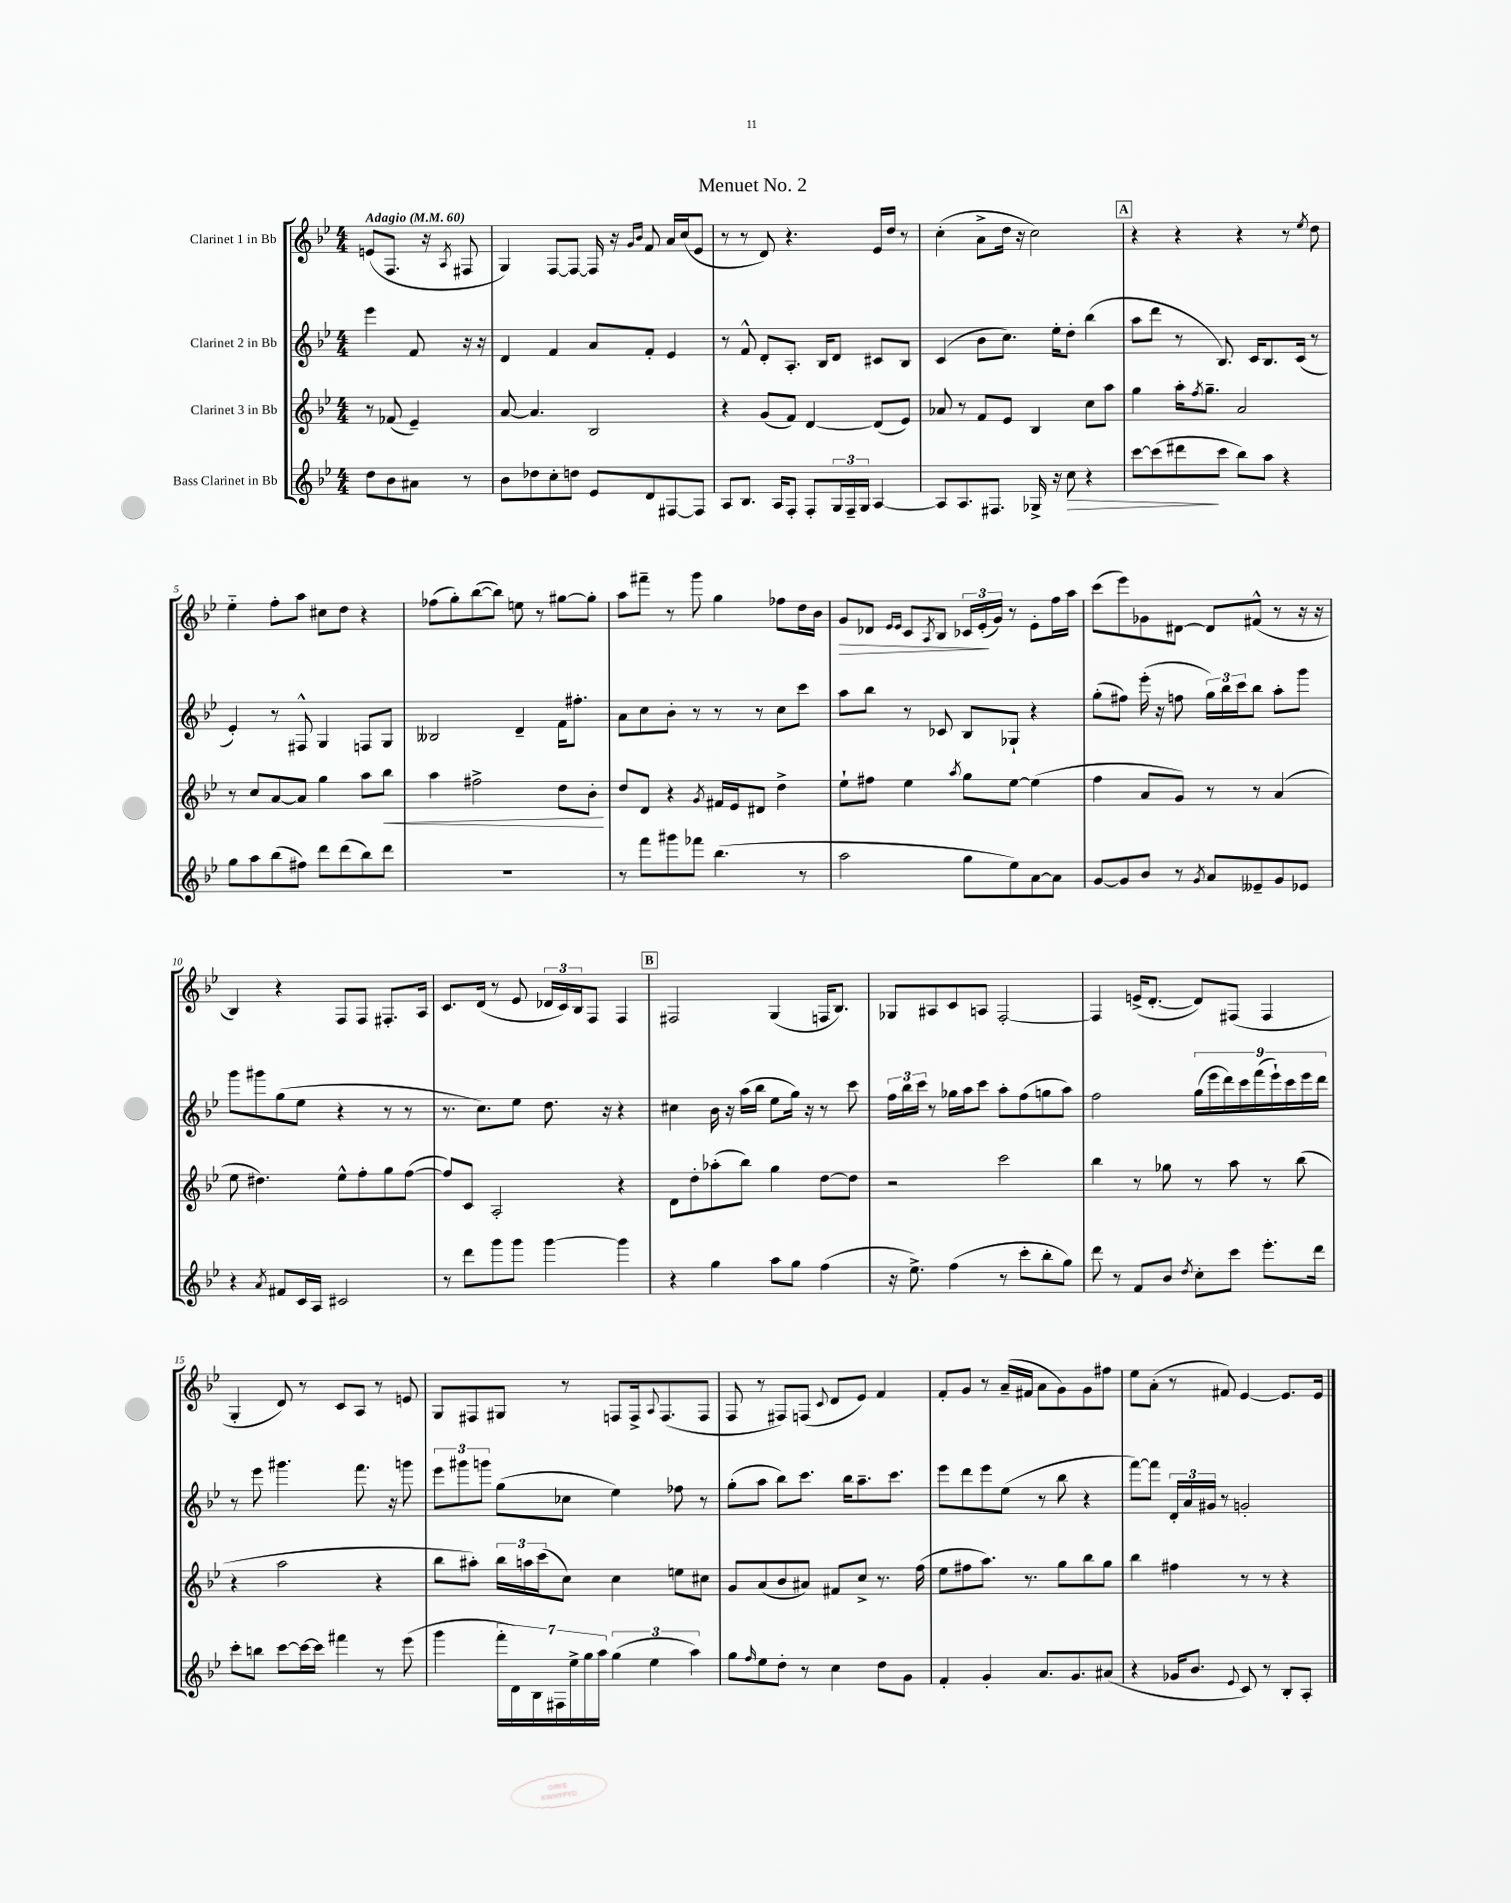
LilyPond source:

\header { title = "Menuet No. 2" }
<<
\new StaffGroup <<
\new Staff = "s0" \with { instrumentName = "Clarinet 1 in Bb" } {
    \clef treble \key bes \major \numericTimeSignature \time 4/4 \partial 2 \tempo "Adagio" 4 = 60
    e'8( f8. r16 \acciaccatura { a8 } fis8 |
    g4) f8~ f8~ f16 r16 \grace { g'16 bes'16 } f'8 a'16 c''16( ees'8 |
    r8 r8 d'8) r4. ees'16 d''16 r8 |
    c''4-.( a'8-> d''16 r16 c''2) |
    \mark \markup { \box "A" } r4 r4 r4 r8 \acciaccatura { ees''8 } d''8 |
    ees''4-_ f''8-. a''8 cis''8 d''8 r4 |
    fes''8( g''8-.) bes''8~( bes''8) e''8 r8 gis''8~ gis''8-. |
    a''8 fis'''8-- r8 g'''8 g''4 fes''8 d''16 bes'16 |
    g'8\> des'8 \grace { ees'16 ees'16 } c'8 \acciaccatura { a8 } bes8 \tuplet 3/2 { ces'16 ees'16-.\!( g'16) } r8 ees'8-. f''16 a''16 |
    c'''8( ees'''8) ges'8 dis'8~ dis'8 fis'8-^( r8 r16 r16 |
    bes4) r4 f8 f8 fis8.-. a16 |
    c'8. d'16( r8 ees'8 \tuplet 3/2 { des'16 c'16) bes16 } f8 f4 |
    \mark \markup { \box "B" } fis2 g4( f16 bes8.) |
    ges8 ais8 c'8 a8 f2~-. |
    f4 e'16->( d'8.~-. d'8) fis8( fis4 |
    g4-. d'8) r8 c'8 a8 r8 e'8 |
    g8 fis8 gis8 r8 f8 f16-> \appoggiatura { a8 } f8.( f8 |
    f8 r8 fis8) f8( \appoggiatura { c'8 } d'8 ees'8) f'4 |
    f'8-. g'8 r8 a'16--( fis'16 a'8 g'8) g'8 fis''8 |
    ees''8 a'8-.( r8 fis'8) ees'4~ ees'8. ees'16 \bar "|." |
}
\new Staff = "s1" \with { instrumentName = "Clarinet 2 in Bb" } {
    \clef treble \key bes \major \numericTimeSignature \time 4/4 \partial 2
    ees'''4 f'8 r16 r16 |
    d'4 f'4 a'8 f'8-. ees'4 |
    r8 f'8-^ d'8-. a8.-. bes16 d'8 cis'8 bes8 |
    c'4( bes'8 c''8.) ees''16-. d''8-. bes''4( |
    \mark \markup { \box "A" } a''8 d'''8 r8 bes8.) c'16 bes8. c'16( r8 |
    ees'4-.) r8 fis8-^ g4 f8 g8 |
    beses2 d'4-- f'16 fis''8.-. |
    a'8 c''8 bes'8-. r8 r8 r8 c''8 c'''8 |
    a''8 bes''8 r8 ces'8 bes8 ges8-! r4 |
    g''8-.( fis''8) ees'''16-.( r16 f''8 \tuplet 3/2 { g''16) bes''16 c'''16 } bes''8 a''8-. g'''8 |
    g'''8 gis'''8 g''8( ees''8 r4 r8 r8 |
    r8. c''8.) ees''8 d''8. r16 r4 |
    \mark \markup { \box "B" } cis''4 bes'16 r16 a''16( bes''16 ees''8 g''16) r16 r8 c'''8 |
    \tuplet 3/2 { f''16 bes''16 c'''16 } r8 ges''16 a''16 c'''8 a''8-. f''8( g''8 a''8) |
    f''2 \tuplet 9/8 { g''16( ees'''16 d'''16) c'''16 f'''16( ees'''16-!) c'''16 ees'''16 d'''16 } |
    r8 ees'''8 gis'''4. f'''8. r16 g'''8 |
    \tuplet 3/2 { ees'''8 gis'''8 g'''8 } g''8( ces''8 ees''4) fes''8 r8 |
    g''8-.( a''8 bes''8) c'''8. bes''16 a''8.-- c'''8. |
    ees'''8 d'''8 ees'''8 ees''8( r8 bes''8 r4 |
    f'''8~) f'''8 \tuplet 3/2 { d'16-. a'16 gis'16 } r8 g'2-. \bar "|." |
}
\new Staff = "s2" \with { instrumentName = "Clarinet 3 in Bb" } {
    \clef treble \key bes \major \numericTimeSignature \time 4/4 \partial 2
    r8 fes'8( ees'4--) |
    a'8~ a'4. bes2 |
    r4 g'8( f'8) d'4~ d'8( ees'8) |
    aes'8 r8 f'8 ees'8 bes4 c''8 a''8 |
    \mark \markup { \box "A" } g''4 a''16-. \acciaccatura { f''8 } g''8.-- a'2 |
    r8 c''8 a'8~ a'8 g''4 a''8 bes''8\< |
    a''4 fis''2-> d''8 bes'8-.\! |
    d''8 d'8 r4 \acciaccatura { g'8 } fis'16 ees'16 dis'8 d''4-> |
    ees''8-! fis''8 ees''4 \acciaccatura { a''8 } g''8 ees''8~ ees''4( |
    f''4 a'8 g'8) r8 r8 a'4( |
    ees''8 dis''4.) ees''8-^ f''8-. g''8 f''8~( |
    f''8) c'8 a2-. r4 |
    \mark \markup { \box "B" } d'8 d''8-. aes''8-.( bes''8) g''4 d''8~ d''8 |
    r2 c'''2 |
    bes''4 r8 ges''8 r8 a''8 r8 bes''8( |
    r4 a''2 r4 |
    bes''8 ais''8-.) \tuplet 3/2 { bes''16 a''16 c'''16( } c''8) c''4 e''8 cis''8 |
    g'8 a'8( bes'8 ais'8) fis'8 c''8-> r8. f''16( |
    ees''8 fis''8 a''8.) r8. g''8 bes''8 g''8 |
    bes''4 fis''4 r8 r8 r4 \bar "|." |
}
\new Staff = "s3" \with { instrumentName = "Bass Clarinet in Bb" } {
    \clef treble \key bes \major \numericTimeSignature \time 4/4 \partial 2
    d''8 bes'8 ais'8 r8 |
    bes'8 des''8 c''8-. d''8 ees'8 d'8 fis8~ fis8 |
    a8 bes8. a16 f8-. f8-. \tuplet 3/2 { g16 f16-- g16 } a4~ |
    a8 a8. fis8. ges16-> r16 c''8\> r4 |
    \mark \markup { \box "A" } c'''8~ c'''8( dis'''8\! c'''8 bes''8) a''8 r4 |
    g''8 a''8 bes''8( fis''8) d'''8 d'''8( bes''8) d'''8 |
    R1 |
    r8 f'''8 gis'''8 fes'''8 bes''4.( r8 |
    a''2 g''8 ees''8) a'8~ a'8 |
    g'8~ g'8 bes'8 r8 \acciaccatura { g'8 } a'8 eeses'8-- g'8 ees'8 |
    r4 \acciaccatura { a'8 } fis'8 c'16 a16 cis'2 |
    r8 d'''8 g'''8 g'''8 g'''4~ g'''4 |
    \mark \markup { \box "B" } r4 g''4 a''8 g''8 f''4( |
    r16 ees''8.->) f''4( r8 c'''8-. bes''8-. g''8) |
    d'''8 r8 f'8 bes'8 \acciaccatura { d''8 } c''8-. c'''8 ees'''8.-. d'''16 |
    c'''8-. b''8 c'''8~ c'''16~ c'''16 fis'''4 r8 ees'''8( |
    g'''4 \tuplet 7/4 { f'''16-. d'16) bes16 fis16 ees''16-> g''16 a''16 } \tuplet 3/2 { g''4( ees''4 a''4) } |
    g''8 \grace { f''16 } ees''8 d''8-. r8 c''4 d''8 g'8 |
    f'4-. g'4-. a'8. g'8. ais'8( |
    r4 ges'16 bes'8. \appoggiatura { ees'8 } c'8) r8 bes8-. a8-. \bar "|." |
}
>>
>>
